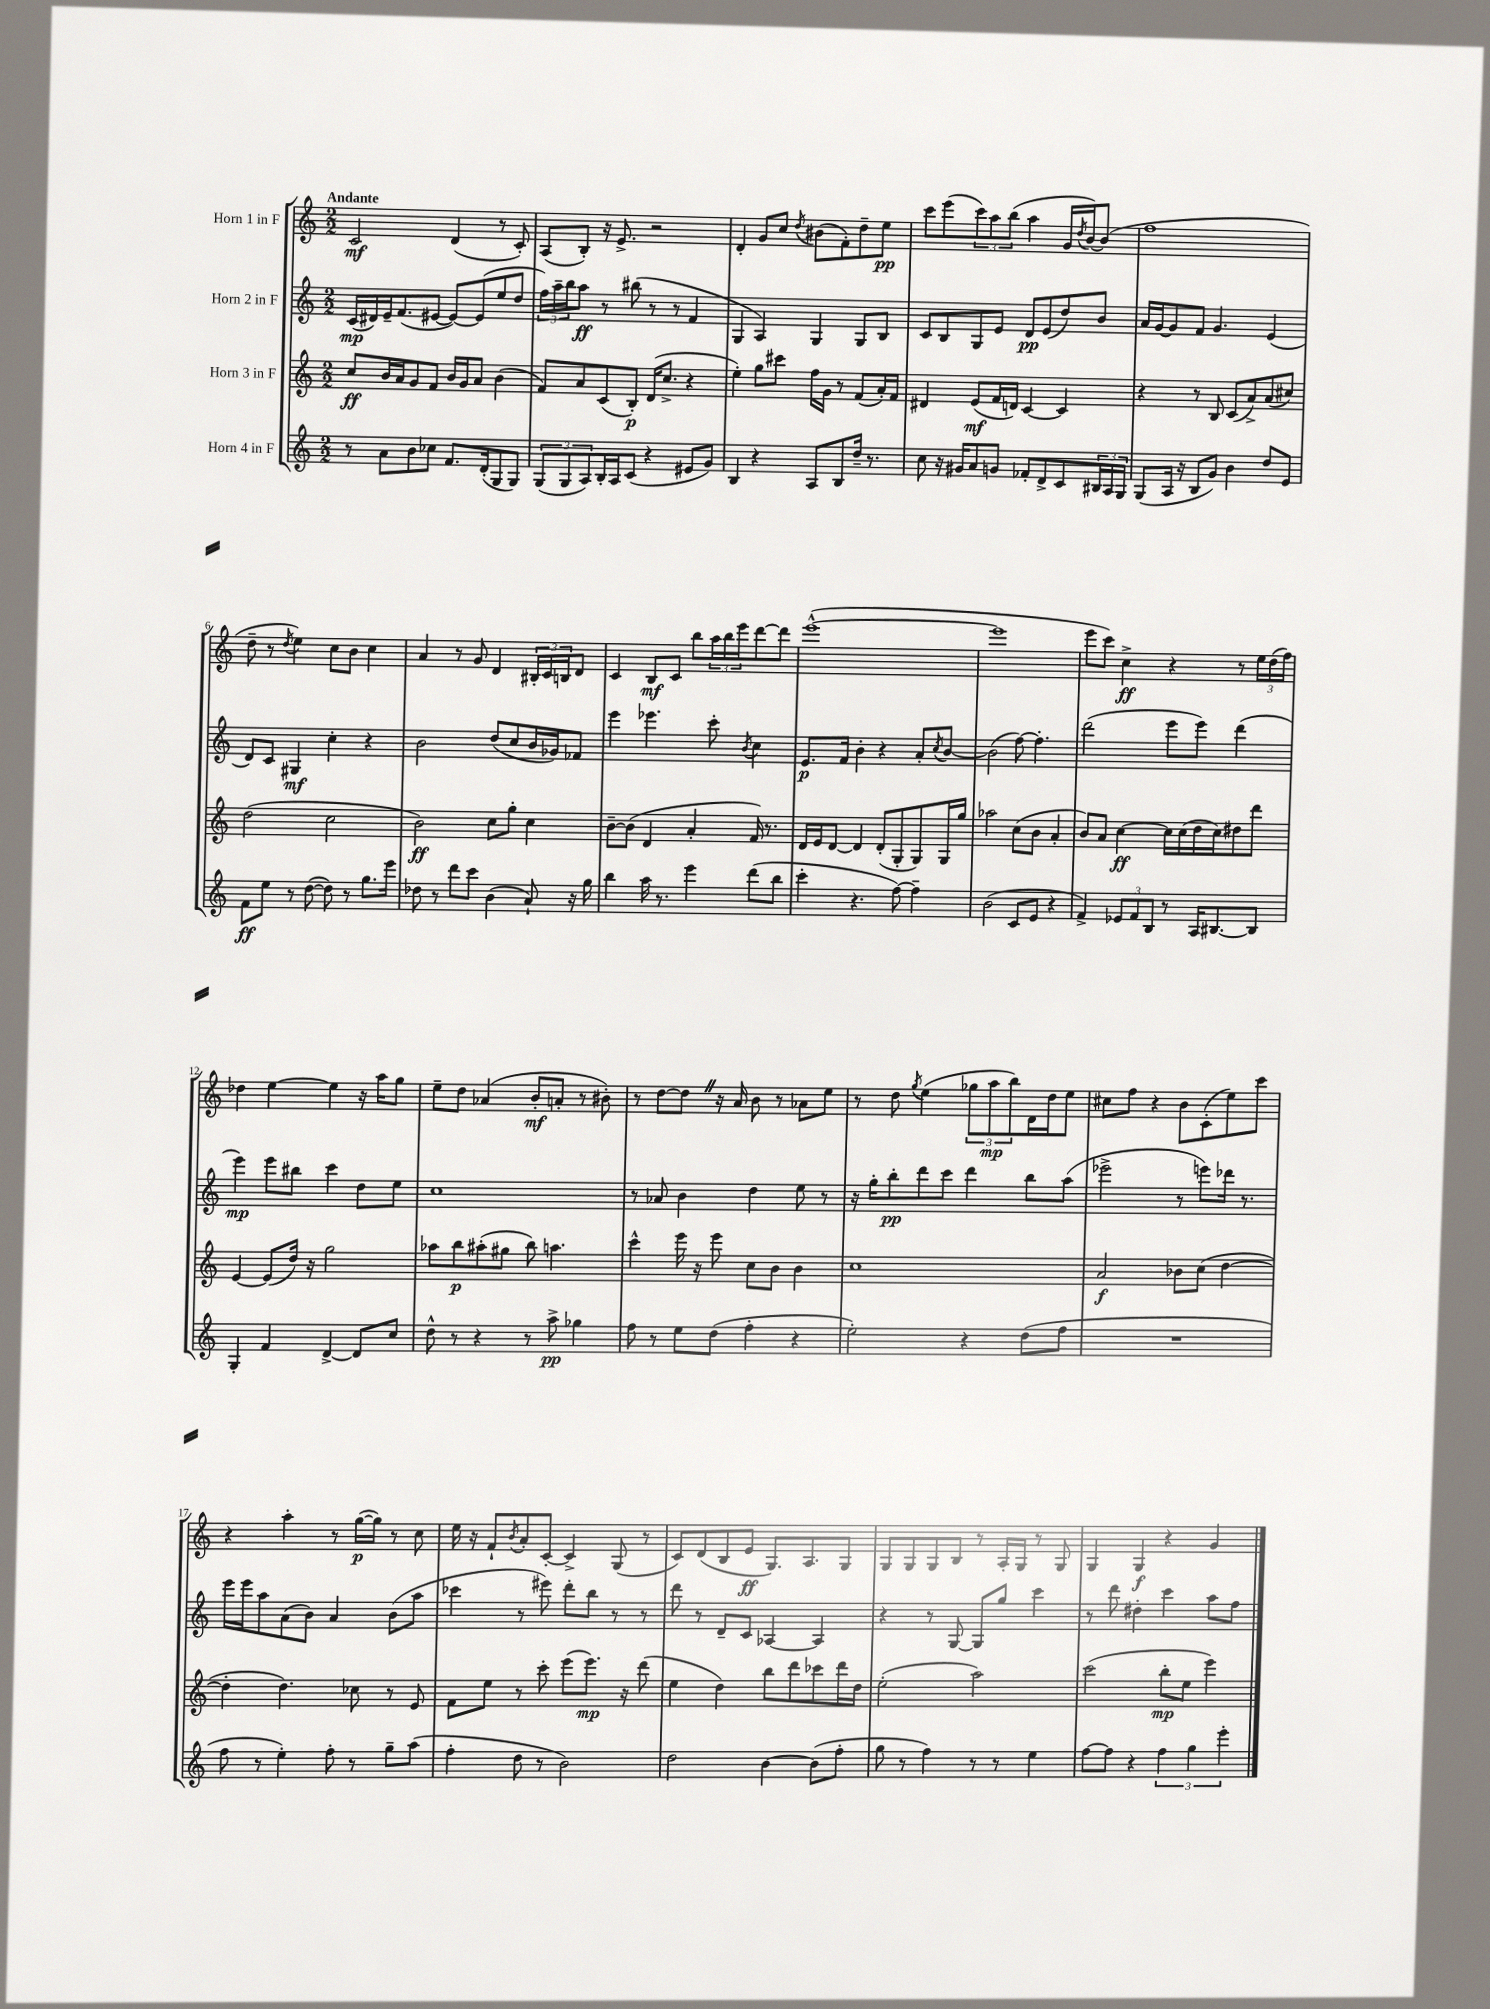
<<
\new StaffGroup <<
\new Staff = "s0" \with { instrumentName = "Horn 1 in F" } {
    \clef treble \key c \major \numericTimeSignature \time 2/2 \tempo "Andante"
    c'2\mf d'4( r8 c'8-.) |
    a8( b8-.) r16 e'8.-> r2 |
    d'4-. g'8 c''8 \acciaccatura { d''8 } bis'8( f'8-.) d''8-- e''8\pp |
    c'''8 e'''8( \tuplet 3/2 { c'''8) a''8 b''8( } a''4 g'16 \acciaccatura { d''8 } b'16~) b'8( |
    f''1 |
    d''8-- r8 \acciaccatura { d''8 } e''4) c''8 b'8 c''4 |
    a'4 r8 g'8 d'4 \tuplet 3/2 { bis16-. c'16 b16 } d'8 |
    c'4 b8\mf c'8 b''8 \tuplet 3/2 { a''16 b''16 e'''16 } d'''8~ d'''8 |
    e'''1~-^( |
    e'''1 |
    e'''8 c'''8) c''4->\ff r4 r8 \tuplet 3/2 { e''16 d''16( f''16) } |
    des''4 e''4~ e''4 r16 a''16 g''8 |
    e''8-- d''8 aes'4( b'8-.\mf a'8-. r8 bis'8-.) |
    r8 d''8~ d''8 \once \override BreathingSign.text = \markup { \musicglyph "scripts.caesura.straight" } \breathe r16 a'16 b'8 r8 aes'8 e''8 |
    r8 d''8 \acciaccatura { g''8 } e''4( \tuplet 3/2 { ges''8 a''8\mp b''8) } d'16 d''16 e''8 |
    cis''8 f''8 r4 b'8 c'8-.( e''8) c'''8 |
    r4 a''4-. r8 g''16~\p( g''16) r8 c''8 |
    e''16 r16 f'8-! \acciaccatura { b'8 } a'8-. c'8~-. c'4-> g8( r8 |
    c'8) d'8( b8 e'8\ff g8.) a8. g8 |
    g8 g8 g8 b8 r8 a16-. g16 r8 g8 |
    g4 g4\f r4 g'4 \bar "|." |
}
\new Staff = "s1" \with { instrumentName = "Horn 2 in F" } {
    \clef treble \key c \major \numericTimeSignature \time 2/2
    c'16\mp( dis'16) e'16-- f'8.( eis'8~ eis'8~) eis'8( e''8 d''8 |
    \tuplet 3/2 { f''16) a''16-- b''16 } a''8\ff r8 bis''8( r8 r8 f'4 |
    g4 a4) g4 g8 b8 |
    c'8 b8 g8 e'8 d'8\pp e'8( d''8) b'8 |
    a'16 g'16~ g'8 f'8 g'4. e'4( |
    d'8) c'8 gis4\mf c''4-. r4 |
    b'2 d''8( c''8 b'16 ges'16) fes'8 |
    e'''4 ees'''4. c'''8-. \acciaccatura { b'8 } c''4 |
    e'8.\p f'16 b'4-. r4 a'8-. \acciaccatura { c''8 } b'8~ |
    b'2( f''8~) f''4.-. |
    d'''2( e'''8 e'''8) d'''4( |
    e'''4\mp) e'''8 bis''8 c'''4 d''8 e''8 |
    c''1 |
    r8 aes'8 b'4 d''4 e''8 r8 |
    r16 g''16-. b''8-.\pp d'''8 c'''8 d'''4 b''8 a''8( |
    ees'''2-> r8 e'''8) des'''16 r8. |
    e'''16 e'''16 a''8 a'8( b'8) a'4 b'8( a''8 |
    ces'''4 r8 eis'''8) d'''8-. b''8 r8 r8 |
    d'''8 r8 d'8-- c'8 aes4~ aes4 |
    r4 r8 g8~ g8 g''8 c'''4 |
    r8 d'''8 dis''4-. c'''4 a''8 f''8 \bar "|." |
}
\new Staff = "s2" \with { instrumentName = "Horn 3 in F" } {
    \clef treble \key c \major \numericTimeSignature \time 2/2
    c''8\ff b'16 a'16 g'8 f'8 b'16 g'16 a'8 b'4( |
    f'8) a'8 c'8( b8-.\p) d'16( c''8.-> r4 |
    e''4-.) g''8 cis'''8 f''16 g'16 r8 f'8( a'16-.) f'16 |
    dis'4 e'8\mf( f'16 d'16) c'4~ c'4 |
    r4 r8 b8 c'8( a'8->) a'8( cis''8) |
    d''2( c''2 |
    b'2\ff) c''8 g''8-. c''4 |
    b'8~-- b'8( d'4 a'4-. f'16) r8. |
    d'16 e'16 d'8~ d'4 d'8-.( g8-. g8) g16 g''16 |
    aes''2 c''8( b'8 a'4-. |
    b'8) a'8 c''4~\ff c''16 c''16( d''16 c''16) dis''8 d'''8 |
    e'4~ e'8( d''16) r16 g''2 |
    aes''8 b''8\p ais''8-.( gis''8 b''8) a''4. |
    c'''4-^ e'''16 r16 e'''8 c''8 b'8 b'4 |
    c''1 |
    a'2\f bes'8 c''8( d''4~ |
    d''4-. d''4.) ces''8 r8 e'8 |
    f'8 e''8 r8 c'''8-. e'''8( e'''8.\mp) r16 d'''8( |
    e''4 d''4) b''8 d'''8 ces'''8 d'''16 d''16 |
    e''2-.( a''2) |
    c'''2( b''8-.\mp e''8 e'''4) \bar "|." |
}
\new Staff = "s3" \with { instrumentName = "Horn 4 in F" } {
    \clef treble \key c \major \numericTimeSignature \time 2/2
    r8 a'8 b'8 ces''8 f'8. d'16-.( g8 g8) |
    \tuplet 3/2 { g8( g8 a8) } b16-. a16 c'8( r4 eis'8 g'8) |
    b4 r4 a8 b8 d''16-- r8. |
    c''8 r16 gis'16 a'8 g'8 fes'8-. d'8-> c'8 \tuplet 3/2 { bis16 a16 g16 } |
    g8( a16 r16 b8 g'8) b'4 d''8 e'8 |
    f'8\ff e''8 r8 d''8~( d''8) r8 g''8. e'''16 |
    des''8 r8 d'''8 c'''8 b'4( a'8-!) r16 g''16 |
    b''4 a''16 r8. e'''4 d'''8( b''8 |
    c'''4-. r4. f''8~) f''4-- |
    b'2( c'8 e'8 r4 |
    f'4->) \tuplet 3/2 { ees'8 f'8 b8 } r8 a16 bis8.~ bis8 |
    g4-. f'4 d'4~-> d'8 c''8 |
    d''8-^ r8 r4 r8 a''8->\pp ges''4 |
    f''8 r8 e''8 d''8( f''4-. r4 |
    e''2-.) r4 d''8( f''8 |
    R1 |
    f''8 r8 e''4-.) f''8-. r8 g''8-- a''8( |
    f''4-. d''8 r8 b'2) |
    d''2 b'4~ b'8( f''8-. |
    g''8 r8 f''4) r8 r8 e''4 |
    f''8~ f''8 r4 \tuplet 3/2 { f''4 g''4 e'''4-. } \bar "|." |
}
>>
>>
